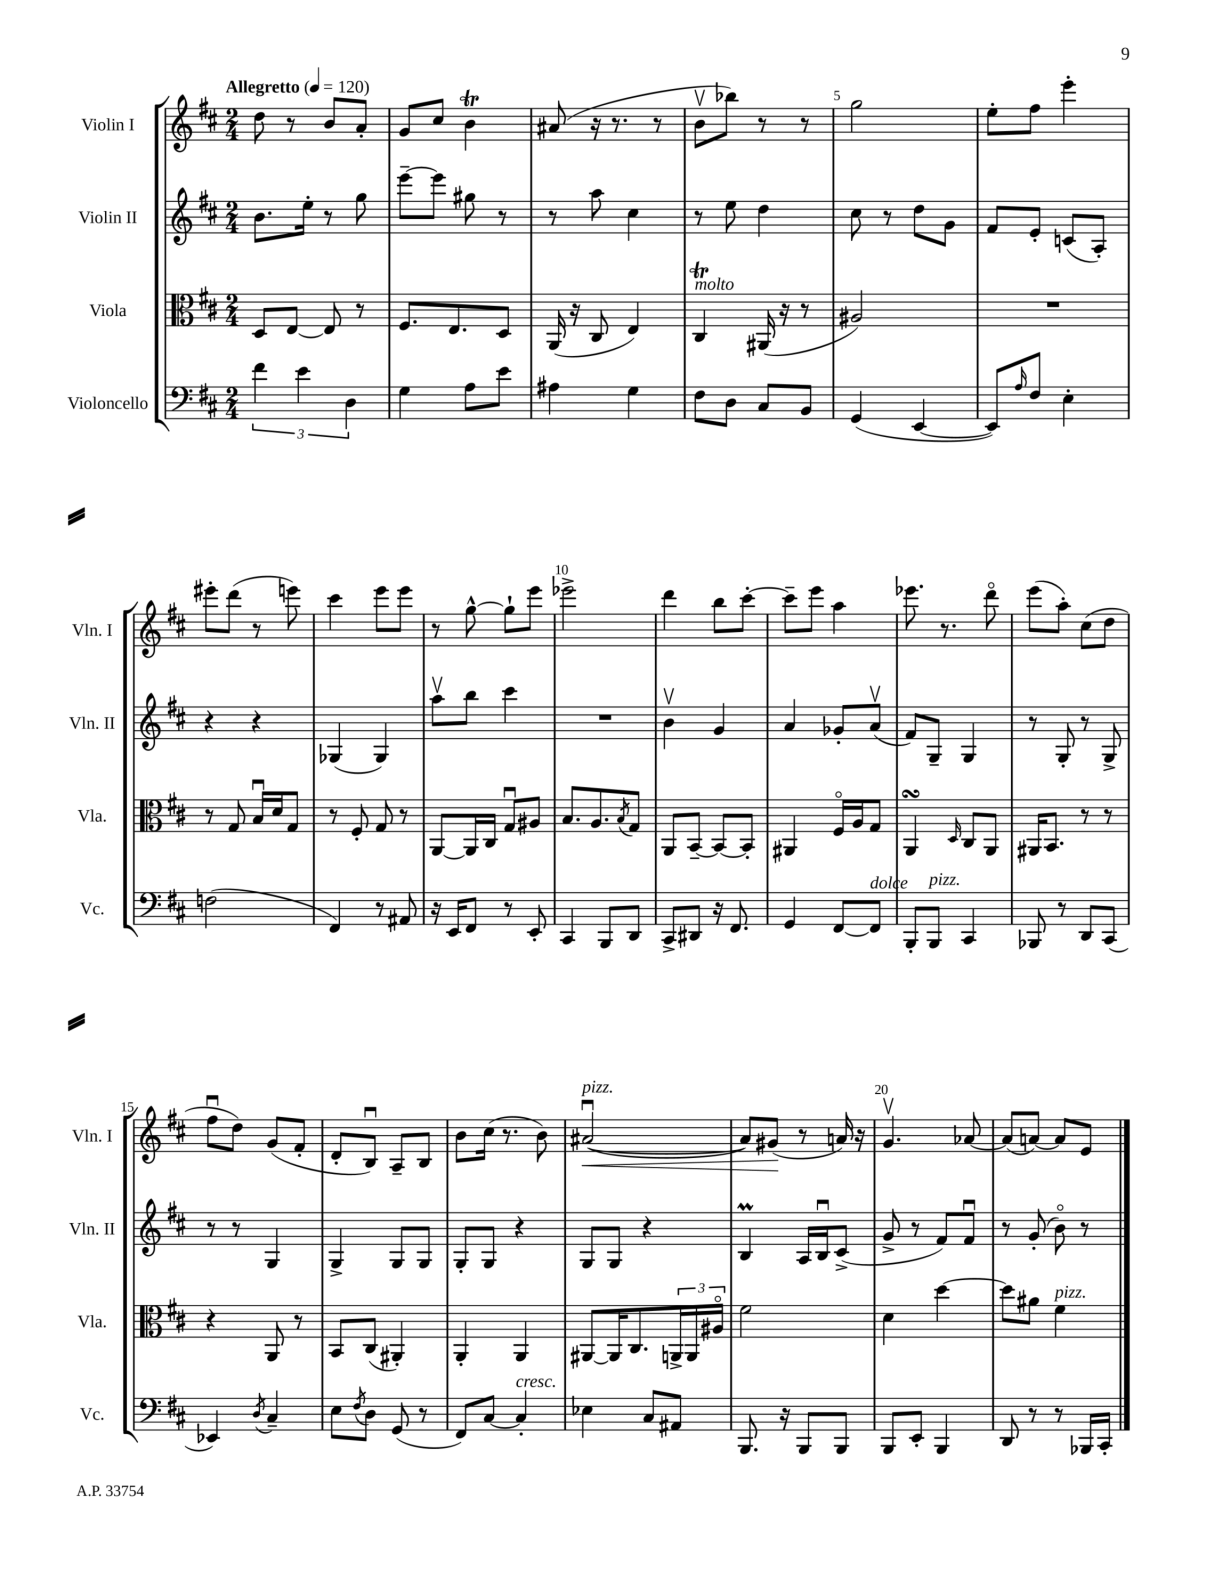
<<
\new StaffGroup <<
\new Staff = "s0" \with { instrumentName = "Violin I" shortInstrumentName = "Vln. I" } {
    \clef treble \key d \major \numericTimeSignature \time 2/4 \tempo "Allegretto" 4 = 120
    d''8 r8 b'8 a'8-. |
    g'8 cis''8 b'4\trill |
    ais'8( r16 r8. r8 |
    b'8\upbow bes''8) r8 r8 |
    g''2 |
    e''8-. fis''8 e'''4-. |
    eis'''8-. d'''8( r8 e'''8) |
    cis'''4 e'''8 e'''8 |
    r8 g''8~-^ g''8-! e'''8 |
    ees'''2-> |
    d'''4 b''8 cis'''8~-. |
    cis'''8-- e'''8 a''4 |
    ees'''8. r8. d'''8\flageolet |
    e'''8( a''8-.) cis''8( d''8 |
    fis''8\downbow d''8) g'8( fis'8-. |
    d'8-. b8\downbow) a8-- b8 |
    b'8 cis''16( r8. b'8) |
    ais'2~\downbow\<^\markup { \italic "pizz." }( |
    ais'8) gis'8\!( r8 a'16) r16 |
    g'4.\upbow aes'8~ |
    aes'8( a'8~) a'8 e'8 \bar "|." |
}
\new Staff = "s1" \with { instrumentName = "Violin II" shortInstrumentName = "Vln. II" } {
    \clef treble \key d \major \numericTimeSignature \time 2/4
    b'8. e''16-. r8 g''8 |
    e'''8~-- e'''8 gis''8 r8 |
    r8 a''8 cis''4 |
    r8 e''8 d''4 |
    cis''8 r8 d''8 g'8 |
    fis'8 e'8-. c'8( a8-.) |
    r4 r4 |
    ges4( ges4) |
    a''8\upbow b''8 cis'''4 |
    R2 |
    b'4\upbow g'4 |
    a'4 ges'8-. a'8\upbow( |
    fis'8) g8-- g4 |
    r8 g8-. r8 g8-> |
    r8 r8 g4 |
    g4-> g8 g8 |
    g8-. g8 r4 |
    g8 g8 r4 |
    b4\prall a16 b16\downbow cis'8->( |
    g'8-> r8 fis'8) fis'8\downbow |
    r8 g'8-.( b'8\flageolet) r8 \bar "|." |
}
\new Staff = "s2" \with { instrumentName = "Viola" shortInstrumentName = "Vla." } {
    \clef alto \key d \major \numericTimeSignature \time 2/4
    d8 e8~ e8 r8 |
    fis8. e8. d8 |
    a,16( r16 cis8 e4) |
    cis4\trill^\markup { \italic "molto" } ais,16( r16 r8 |
    ais2) |
    R2 |
    r8 g8 b16\downbow d'16 g8 |
    r8 fis8-. g8 r8 |
    a,8~ a,16 cis16 g8\downbow ais8 |
    b8. a8. \acciaccatura { b8 } g8 |
    a,8 b,8~-- b,8~ b,8-. |
    ais,4 fis16\flageolet a16 g8 |
    a,4\turn \grace { d16 } cis8 a,8 |
    ais,16 b,8. r8 r8 |
    r4 a,8 r8 |
    b,8 cis8( ais,4-.) |
    a,4-. a,4 |
    ais,8~ ais,16 cis8. \tuplet 3/2 { a,16-> a,16 ais16\flageolet } |
    fis'2 |
    d'4 d''4~ |
    d''8 ais'8 fis'4^\markup { \italic "pizz." } \bar "|." |
}
\new Staff = "s3" \with { instrumentName = "Violoncello" shortInstrumentName = "Vc." } {
    \clef bass \key d \major \numericTimeSignature \time 2/4
    \tuplet 3/2 { fis'4 e'4 d4 } |
    g4 a8 e'8 |
    ais4 g4 |
    fis8 d8 cis8 b,8 |
    g,4( e,4~ |
    e,8) \grace { a16 } fis8 e4-. |
    f2( |
    fis,4) r8 ais,8 |
    r16 e,16 fis,8 r8 e,8-. |
    cis,4 b,,8 d,8 |
    cis,8-> dis,8 r16 fis,8. |
    g,4 fis,8~ fis,8^\markup { \italic "dolce" } |
    b,,8-. b,,8^\markup { \italic "pizz." } cis,4 |
    bes,,8 r8 d,8 cis,8( |
    ees,4) \acciaccatura { d8 } cis4-- |
    e8 \acciaccatura { fis8 } d8 g,8( r8 |
    fis,8) cis8~ cis4-.^\markup { \italic "cresc." } |
    ees4 cis8 ais,8 |
    b,,8. r16 b,,8 b,,8 |
    b,,8 e,8-. b,,4 |
    d,8 r8 r8 bes,,16 cis,16-. \bar "|." |
}
>>
>>
\layout { \context { \Score \override BarNumber.break-visibility = ##(#f #t #t) barNumberVisibility = #(every-nth-bar-number-visible 5) } }
